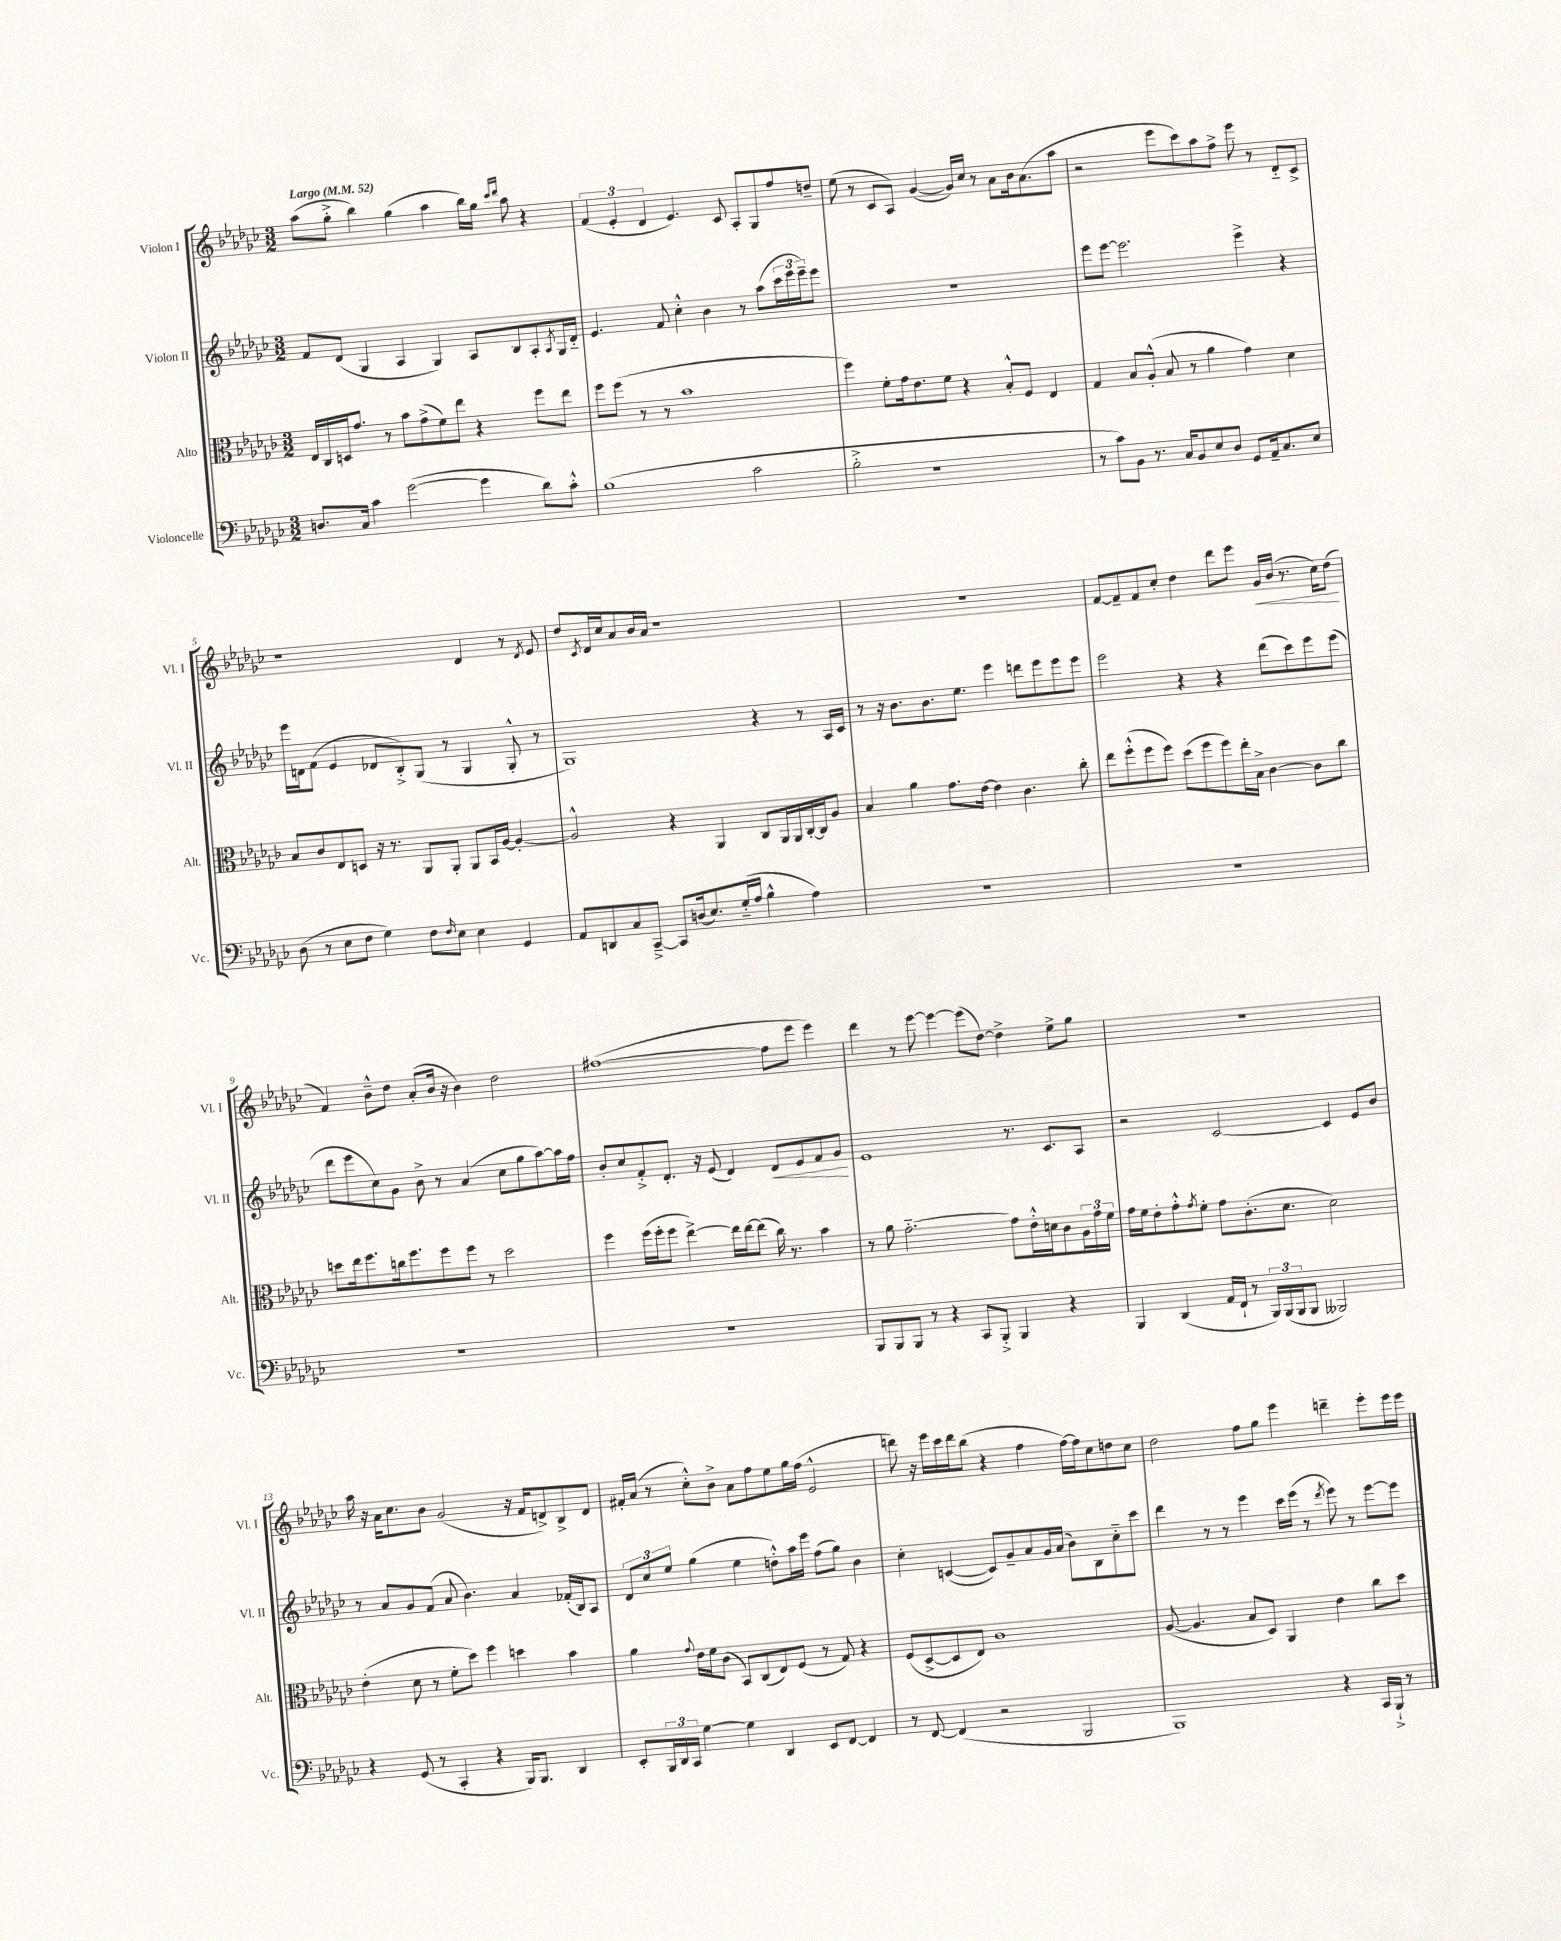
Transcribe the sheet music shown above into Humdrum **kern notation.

**kern	**kern	**kern	**kern
*staff4	*staff3	*staff2	*staff1
*clefF4	*clefC3	*clefG2	*clefG2
*k[b-e-a-d-g-c-]	*k[b-e-a-d-g-c-]	*k[b-e-a-d-g-c-]	*k[b-e-a-d-g-c-]
*M3/2	*M3/2	*M3/2	*M3/2
*MM52	*MM52	*MM52	*MM52
8.D	16E-	8f	(8aa-
.	16C-	.	.
.	16D	(8d-	8gg-'^
16C-	8.g-	.	.
4c-	.	4G-	4bb-)
.	8r	.	.
([2g-	8b-	4A-	(4gg-
.	(8g-^	.	.
.	8f)	4G-)	4aa-
.	8ee-	.	.
4g-]	4r	8A-	16bb-)
.	.	.	16gg-
.	.	.	16qqccc-
.	.	.	16qqddd-
.	.	8B-	8aa-
8d-)	8ff	8A-'	4r
.	.	8qA-	.
8c-'^^	8ee-	16G-	.
.	.	16d-'~	.
=	=	=	=
(1B-	8ff	4.e-	(6f
.	(8ff	.	.
.	.	.	6e-'
.	8r	.	.
.	.	.	6d-
.	8r	8f	.
.	1b-	4cc-'^^	4.e-)
.	.	4b-	.
.	.	.	8c-
2c-	.	8r	8A-'
.	.	(8aa-	8G-
.	.	24ccc-	8ff
.	.	24eee-	.
.	.	24eee-~)	.
.	.	8eee-	8dd~
=	=	=	=
2B-'^	4ff)	1.r	(8ee-
.	.	.	8r
.	8f'	.	8c-
.	16g-	.	8A-)
.	8.e-	.	.
1r	.	.	([4g-
.	8f	.	.
.	4r	.	16g-])
.	.	.	16cc-
.	.	.	8r
.	8B-'^^	.	8a-
.	8F	.	16b-
.	.	.	(8.a-
.	4E-	.	.
.	.	.	8aa-
=	=	=	=
8r	4G-	8eee-	2r
8c-)	.	[8eee-	.
8BB-	8B-	2.eee-]	.
8.r	(8A-'^^	.	.
.	8B-	.	8eee-
16C-	.	.	.
8BB-	8r	.	8ccc-)
8E-	4a-	.	8aa-
8D-	.	.	8ff^
8GG-	4g-)	4eee-^	8eee-
16AA-~	.	.	8r
8.C-	.	.	.
.	4d-	4r	8d-'~
8E-	.	.	8c-^
=	=	=	=
(8D-	8B-	16eee-	1r
.	.	16d	.
8r	8c-	(8f	.
8E-	8E-	4e-	.
8F	8D	.	.
4G-)	16r	8d-	.
.	8.r	.	.
.	.	8B-'^)	.
8F	8AA-	(8G-	.
16qqF	.	.	.
8E-	8AA-'	8r	.
4E-	8AA-	4G-	4d-
.	16BB-	.	.
.	[16A-	.	.
4GG-	4A-'_	8G-'^^	8r
.	.	.	8qd-
.	.	8r	8e-
=	=	=	=
8AA-	2A-^^]	1G-)	8dd-
.	.	.	8qc-
8DD	.	.	16d-
.	.	.	16cc-
8C-	.	.	8a-
[8CC-~^	.	.	16b-
.	.	.	16a-
8CC-]	4r	.	1r
(16D	.	.	.
8.E-)	.	.	.
.	4AA-	.	.
(16G-'~	.	.	.
16A-	.	.	.
4B-^^	8C-	4r	.
.	16AA-	.	.
.	16AA-	.	.
4A-)	[16C-'	8r	.
.	16C-]	.	.
.	8A-	16A-	.
.	.	16c-	.
=	=	=	=
1.r	4B-	8r	1.r
.	.	16r	.
.	.	8.b-	.
.	4a-	.	.
.	.	8.b-	.
.	8.g-	.	.
.	.	8.ee-	.
.	[16e-	.	.
.	4e-]	4eee-	.
.	4.c-	8ddd	.
.	.	8eee-	.
.	.	8eee-	.
.	8cc-'	8eee-	.
=	=	=	=
1.r	8ee-	2eee-	[8f
.	(8ff'^^	.	8f~]
.	8ff	.	8f
.	8ff)	.	8cc-'
.	(8dd-	4r	4dd-
.	8ff	.	.
.	8ff)	4r	8ddd-
.	16ee-'	.	8eee-
.	16B-^	.	.
.	[4c-	(8ddd-	16g-
.	.	.	(16b-
.	.	8ccc-)	8.r
.	8c-]	8eee-	.
.	.	.	16cc-)
.	8cc-	(8eee-	(8dd-
=	=	=	=
1.r	8dd	8ddd-	4f)
.	16ee-	8eee-	.
.	8.ff	.	.
.	.	8cc-)	8b-~^^
.	16cc	8g-	8dd-
.	8.ff	.	.
.	.	8b-^	(8a-'
.	8ff	8r	16b-
.	.	.	16r
.	8ff	(4a-	4b-)
.	8r	.	.
.	2dd	8cc-	2dd-
.	.	8gg-	.
.	.	[8aa-)	.
.	.	16aa-]	.
.	.	16ff	.
=	=	=	=
1.r	4ff	8b-'	([1ff#
.	.	8cc-	.
.	(16ff	8f'^	.
.	16ff'	.	.
.	8ff	8.d-'	.
.	[4ee-^)	.	.
.	.	16r	.
.	.	(8e-	.
.	16ee-]	4d-)	.
.	[16ee-	.	.
.	(8ee-]	.	.
.	16cc-)	8d-	8ff#]
.	8.r	.	.
.	.	8e-	8eee-
.	4b-	8f	4eee-)
.	.	8g-	.
=	=	=	=
8BBB-	8r	1e-	4ddd-
8BBB-	8a-	.	.
8BBB-	[2.g-'~	.	8r
8r	.	.	[8eee-
4r	.	.	4eee-_
8CC-	.	.	(8eee-]
8BBB-'^	.	.	[8dd-)
4BBB-	8g-]	8.r	4dd-^]
.	16e-'^^	.	.
.	16d	8.c-	.
4r	8c-	.	8ee-^
.	24A-	8A-	8gg-
.	24g-	.	.
.	24f	.	.
=	=	=	=
4BBB-	16g-	2r	1.r
.	16f	.	.
.	8e-'	.	.
(4DD-	8g-'^^	.	.
.	8qg-	.	.
.	8f'	.	.
16AA-	8g-	[2c-	.
16FF`	.	.	.
8r	(8.c-'	.	.
24BBB-)	.	.	.
(24BBB-	.	.	.
.	8.d-	.	.
24BBB-	.	.	.
8BBB-	.	.	.
2BBB--)	2d-)	4c-]	.
.	.	8e-	.
.	.	8b-	.
=	=	=	=
4r	(4e-'	8r	16aa-
.	.	.	16r
.	.	8a-	16a-
.	.	.	8.cc-
(8GG-	8d-	8g-	.
8r	8r	(8f	8b-
4CC-'	8f'	8a-	(2g-
.	8dd-)	4.b-)	.
4r	4ff	.	.
16BBB-)	4dd	4a-	16r
8.BBB-	.	.	16f
.	.	.	8d^)
4DD-	4b-	(16f-'	8B-^
.	.	16B-)	.
.	.	8A-	8d
=	=	=	=
8EE-'	4a-	12d-	16f#'
.	.	.	(16a-
.	.	12cc-	.
24BBB-	.	.	8r
24DD-	.	12ee-	.
24CC-	.	.	.
.	8qqg-	.	.
[4G-	16e-	(4gg-	8cc-'^^)
.	16f	.	.
.	(8c-	.	8b-^
4G-]	8BB-)	4ee-	8a-
.	(8C-	.	8ff
4DD-	8E-)	8dd'^^)	8ee-
.	(8F	16aa-	16gg-
.	.	16eee-	(16ff
8EE-	8r	(8ff	2e-^^
[8FF	8G-)	8gg-)	.
4FF]	4r	4b-	.
=	=	=	=
8r	(8F	4cc-'	8ddd)
[8FF	[8D-^	.	16r
.	.	.	16eee-
(4FF]	8D-]	([4c	16ccc-
.	.	.	16ddd
.	8E-)	.	(8bb-
2r	1c-	8c])	4r
.	.	8g-~	.
.	.	8a-	4ff
.	.	16g-	.
.	.	(16a-	.
2BBB-	.	8b-)	[16ff)
.	.	.	16ff]
.	.	8B-	8cc-
.	.	8cc-'~	8dd
.	.	8ccc-	8cc-
=	=	=	=
1BBB-)	([8A-	4ddd-	2dd-
.	4.A-]	.	.
.	.	8r	.
.	.	8r	.
.	8B-	4eee-	8ff
.	8D-)	.	8gg-
.	4AA-	16ccc-	4eee-
.	.	(16eee-	.
.	.	8r	.
.	.	8qddd-	.
4r	4e-	8eee-)	4ddd~
.	.	8r	.
16CC-	8cc-	[8eee-	8eee-'
16BBB-`^	.	.	.
8r	8dd-	8eee-]	16eee-
.	.	.	16eee-
==	==	==	==
*-	*-	*-	*-
